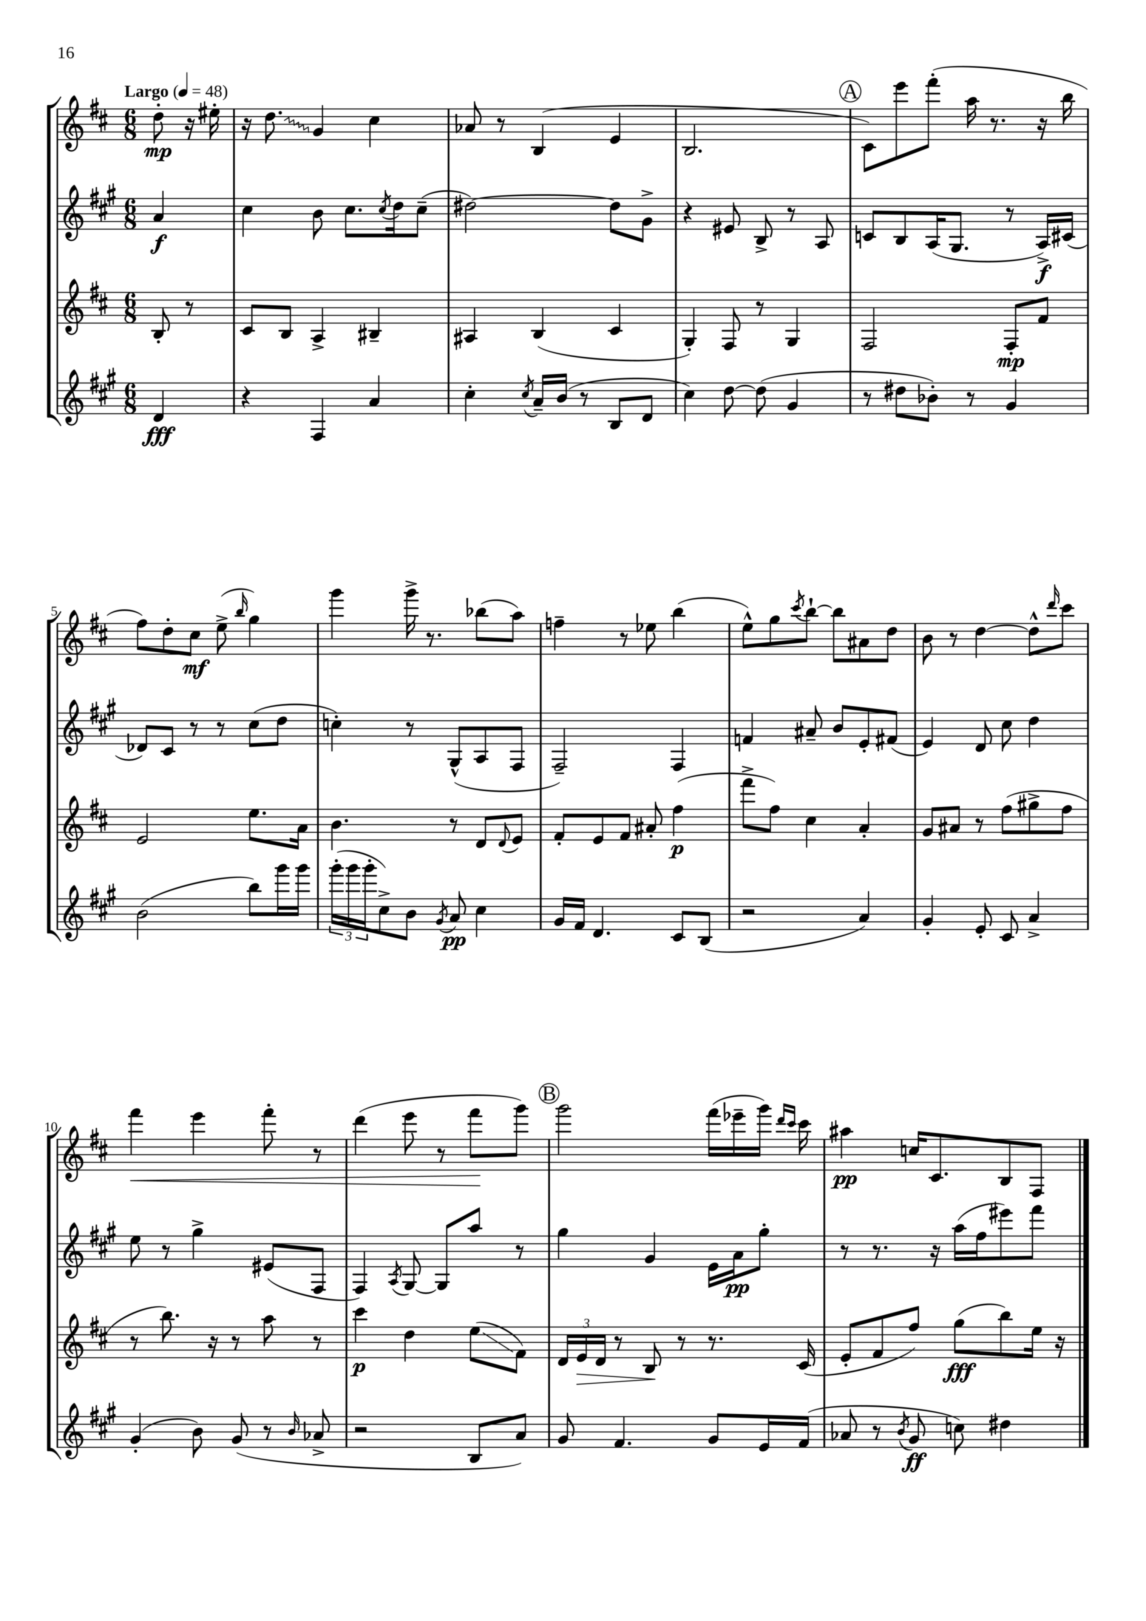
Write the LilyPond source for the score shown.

<<
\new StaffGroup <<
\new Staff = "s0" {
    \clef treble \key d \major \numericTimeSignature \time 6/8 \partial 4 \tempo "Largo" 4 = 48
    d''8-.\mp r16 eis''16-. |
    r16 \once \override Glissando.style = #'zigzag d''8.\glissando g'4 cis''4 |
    aes'8 r8 b4( e'4 |
    b2. |
    \mark \markup { \circle "A" } cis'8) e'''8 fis'''8-.( a''16 r8. r16 b''16 |
    fis''8) d''8-. cis''8\mf e''8->( \grace { b''16 } g''4) |
    g'''4 g'''16-> r8. bes''8( a''8) |
    f''4-- r8 ees''8 b''4( |
    e''8-^) g''8 \acciaccatura { cis'''8 } b''8~-! b''8 ais'8 d''8 |
    b'8 r8 d''4~ d''8-^ \grace { d'''16 } cis'''8 |
    fis'''4\< e'''4 fis'''8-. r8 |
    d'''4( e'''8 r8 fis'''8\! g'''8) |
    \mark \markup { \circle "B" } g'''2 fis'''16( ees'''16-- g'''16) \grace { d'''16 cis'''16 } cis'''16 |
    ais''4\pp c''16 cis'8. b8 fis8 \bar "|." |
}
\new Staff = "s1" {
    \clef treble \key a \major \numericTimeSignature \time 6/8 \partial 4
    a'4\f |
    cis''4 b'8 cis''8. \acciaccatura { cis''8 } d''16 cis''8--( |
    dis''2~) dis''8 gis'8-> |
    r4 eis'8 b8-> r8 a8 |
    \mark \markup { \circle "A" } c'8 b8 a16( gis8. r8 a16->\f) cis'16( |
    des'8) cis'8 r8 r8 cis''8( d''8 |
    c''4-.) r8 gis8-^( a8 fis8 |
    fis2--) fis4 |
    f'4 ais'8-- b'8 e'8-. fis'8( |
    e'4) d'8 cis''8 d''4 |
    e''8 r8 gis''4-> eis'8( fis8 |
    fis4) \acciaccatura { a8 } gis8~ gis8 a''8 r8 |
    \mark \markup { \circle "B" } gis''4 gis'4 e'16 a'16\pp gis''8-. |
    r8 r8. r16 a''16( fis''16 eis'''8) fis'''8 \bar "|." |
}
\new Staff = "s2" {
    \clef treble \key d \major \numericTimeSignature \time 6/8 \partial 4
    b8-. r8 |
    cis'8 b8 a4-> bis4-- |
    ais4 b4( cis'4 |
    g4-.) fis8 r8 g4 |
    \mark \markup { \circle "A" } fis2 fis8-.\mp fis'8 |
    e'2 e''8. a'16 |
    b'4. r8 d'8 \appoggiatura { d'8 } e'8 |
    fis'8-. e'8 fis'8 ais'8-. fis''4\p( |
    fis'''8-> fis''8) cis''4 a'4-. |
    g'8 ais'8 r8 fis''8( gis''8-> fis''8 |
    r8 b''8.) r16 r8 a''8 r8 |
    cis'''4\p d''4 e''8\glissando( fis'8) |
    \mark \markup { \circle "B" } \tuplet 3/2 { d'16 e'16\> d'16 } r8 b8\! r8 r8. cis'16( |
    e'8-. fis'8 fis''8) g''8\fff( b''8) e''16 r16 \bar "|." |
}
\new Staff = "s3" {
    \clef treble \key a \major \numericTimeSignature \time 6/8 \partial 4
    d'4\fff |
    r4 fis4 a'4 |
    cis''4-. \acciaccatura { cis''8 } a'16-- b'16( r8 b8 d'8 |
    cis''4) d''8~ d''8( gis'4 |
    \mark \markup { \circle "A" } r8 dis''8 bes'8-.) r8 gis'4 |
    b'2( b''8) gis'''16 gis'''16 |
    \tuplet 3/2 { gis'''16-.( gis'''16 gis'''16-. } cis''8->) b'8 \acciaccatura { gis'8 } a'8\pp cis''4 |
    gis'16 fis'16 d'4. cis'8 b8( |
    r2 a'4) |
    gis'4-. e'8-. cis'8 a'4-> |
    gis'4-.( b'8) gis'8( r8 \grace { b'16 } aes'8-> |
    r2 b8 a'8) |
    \mark \markup { \circle "B" } gis'8 fis'4. gis'8 e'16 fis'16( |
    aes'8 r8 \acciaccatura { b'8 } gis'8\ff c''8) dis''4 \bar "|." |
}
>>
>>
